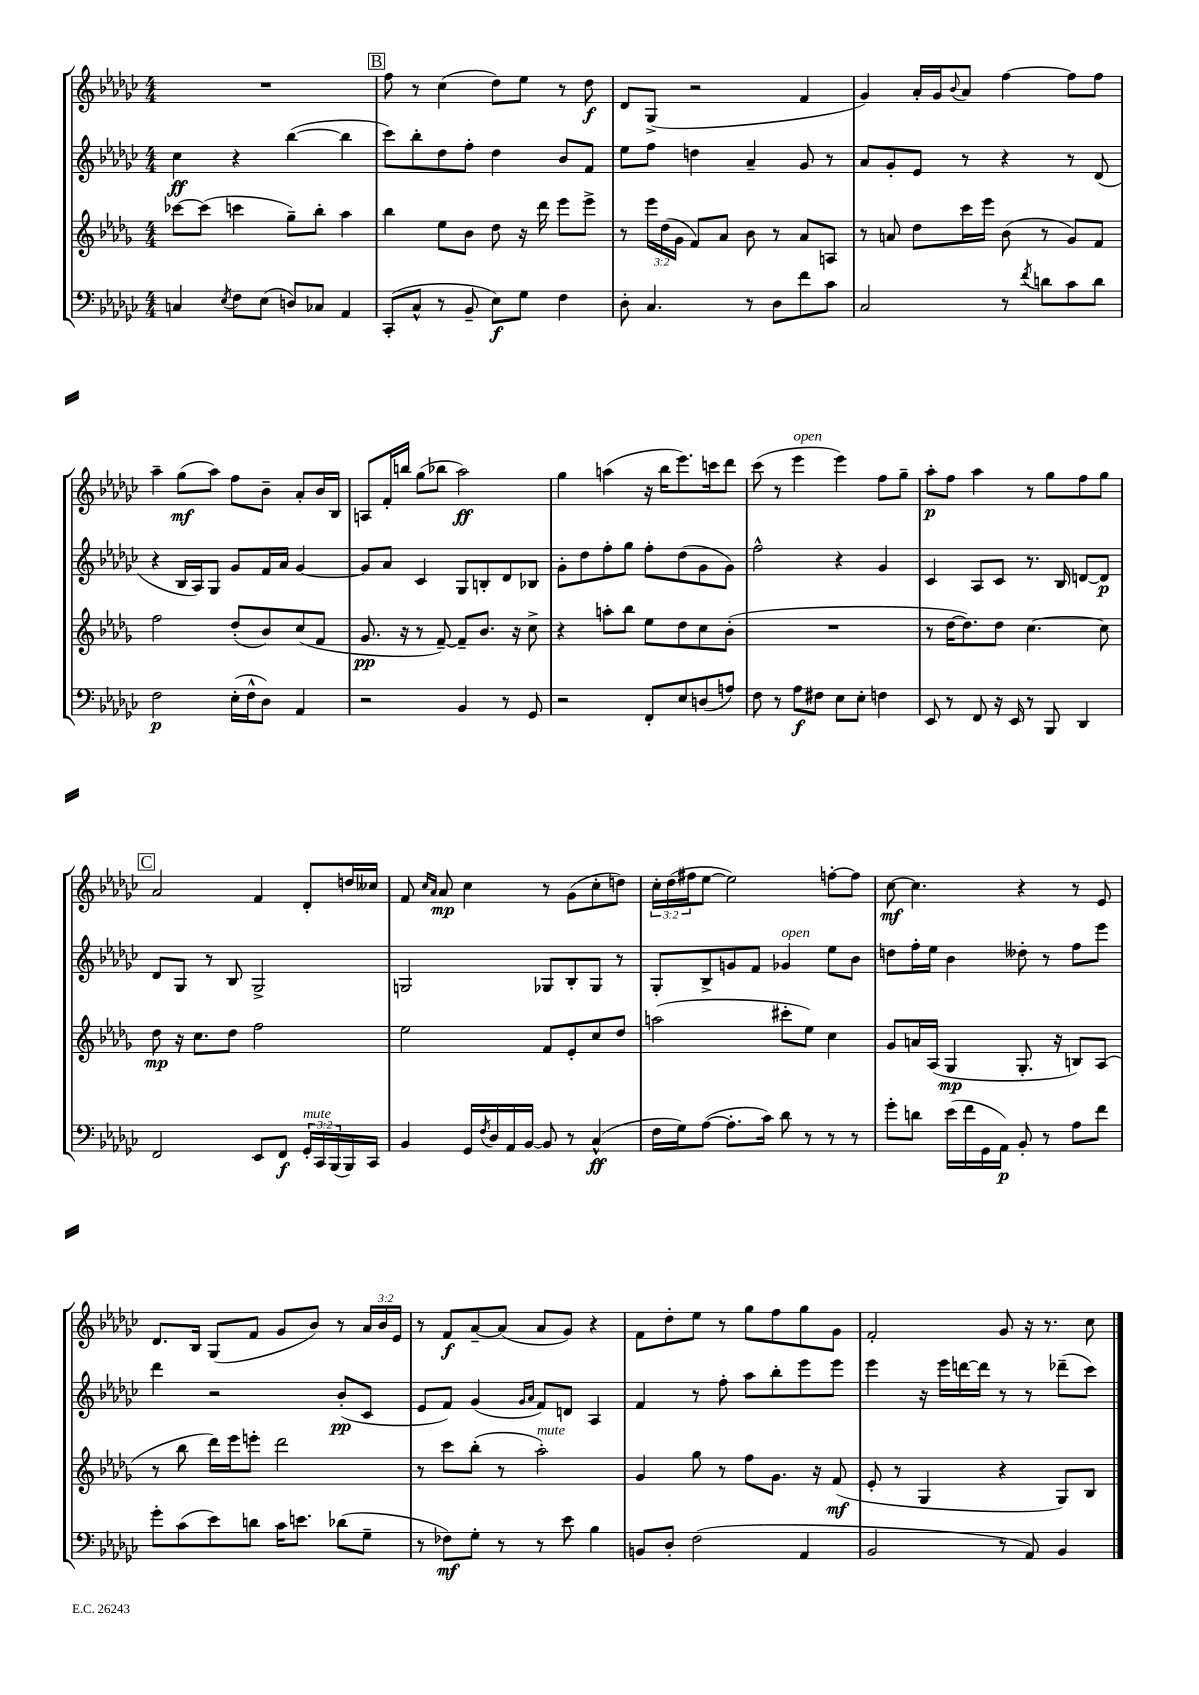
<<
\new StaffGroup <<
\new Staff = "s0" {
    \clef treble \key ges \major \numericTimeSignature \time 4/4 \override Staff.TupletNumber.text = #tuplet-number::calc-fraction-text
    R1 |
    \mark \markup { \box "B" } f''8 r8 ces''4( des''8) ees''8 r8 des''8\f |
    des'8 ges8->( r2 f'4 |
    ges'4) aes'16-. ges'16 \appoggiatura { bes'8 } aes'8 f''4~ f''8 f''8 |
    aes''4-- ges''8\mf( aes''8) f''8 bes'8-- aes'8-. bes'16 bes16 |
    a8 f'16-. b''16 ges''8( bes''8 aes''2\ff) |
    ges''4 a''4( r16 bes''16 ees'''8.) c'''16 des'''8 |
    ces'''8( r8 ees'''4^\markup { \italic "open" } ees'''4) f''8 ges''8-- |
    aes''8-.\p f''8 aes''4 r8 ges''8 f''8 ges''8 |
    \mark \markup { \box "C" } aes'2 f'4 des'8-. d''16 ceses''16 |
    f'8 \grace { ces''16 aes'16 } aes'8\mp ces''4 r8 ges'8( ces''8-. d''8) |
    \tuplet 3/2 { ces''16-. des''16( fis''16 } ees''8~ ees''2) f''8~-. f''8 |
    ces''8~\mf ces''4. r4 r8 ees'8 |
    des'8. bes16 ges8( f'8 ges'8 bes'8) r8 \tuplet 3/2 { aes'16 bes'16 ees'16 } |
    r8 f'8\f aes'8~-- aes'8( aes'8 ges'8) r4 |
    f'8 des''8-. ees''8 r8 ges''8 f''8 ges''8 ges'8 |
    f'2-. ges'8 r16 r8. ces''8 \bar "|." |
}
\new Staff = "s1" {
    \clef treble \key ges \major \numericTimeSignature \time 4/4
    ces''4\ff r4 bes''4~( bes''4 |
    \mark \markup { \box "B" } ces'''8) bes''8-. des''8 f''8-. des''4 bes'8 f'8 |
    ees''8 f''8 d''4 aes'4-- ges'8 r8 |
    aes'8 ges'8-. ees'8 r8 r4 r8 des'8( |
    r4 bes16 aes16) ges8 ges'8 f'16 aes'16 ges'4~ |
    ges'8 aes'8 ces'4 ges8 b8-. des'8 bes8 |
    ges'8-. des''8 f''8-. ges''8 f''8-. des''8( ges'8 ges'8) |
    f''2-^ r4 ges'4 |
    ces'4 aes8 ces'8 r8. bes16 d'8~ d'8\p |
    \mark \markup { \box "C" } des'8 ges8 r8 bes8 ges2-> |
    g2 ges8 bes8-. ges8 r8 |
    ges8-. bes8-> g'8 f'8 ges'4^\markup { \italic "open" } ees''8 bes'8 |
    d''8 f''16-. ees''16 bes'4 deses''8-. r8 f''8 ees'''8 |
    des'''4 r2 bes'8-.\pp( ces'8 |
    ees'8 f'8) ges'4( \grace { ges'16 aes'16 } f'8) d'8 aes4 |
    f'4 r8 f''8-. aes''8 bes''8-. ees'''8 ees'''8 |
    ees'''4 r16 ees'''16 d'''16~ d'''16 r8 r8 des'''8--( ces'''8) \bar "|." |
}
\new Staff = "s2" {
    \clef treble \key des \major \numericTimeSignature \time 4/4 \override Staff.TupletNumber.text = #tuplet-number::calc-fraction-text
    ces'''8~ ces'''8( c'''4 ges''8--) bes''8-. aes''4 |
    \mark \markup { \box "B" } bes''4 ees''8 bes'8 des''8 r16 des'''16 ees'''8 ees'''8-> |
    r8 \tuplet 3/2 { ees'''16 des''16( ges'16 } f'8) aes'8 bes'8 r8 aes'8 a8 |
    r8 a'8 des''8 c'''16 ees'''16 bes'8( r8 ges'8) f'8 |
    f''2 des''8-.( bes'8) c''8( f'8 |
    ges'8.\pp r16 r8 f'8~--) f'8-- bes'8. r16 c''8-> |
    r4 a''8-. bes''8 ees''8 des''8 c''8 bes'8-.( |
    R1 |
    r8 des''16~ des''8.) des''8 c''4.~ c''8 |
    \mark \markup { \box "C" } des''8\mp r16 c''8. des''8 f''2 |
    ees''2 f'8 ees'8-. c''8 des''8 |
    a''2( cis'''8-. ees''8) c''4 |
    ges'8 a'16 aes16( ges4\mp ges8.-. r16 b8) aes8( |
    r8 bes''8 des'''16) ees'''16 e'''8-. des'''2 |
    r8 c'''8 bes''8-.( r8 aes''2-.^\markup { \italic "mute" }) |
    ges'4 ges''8 r8 f''8 ges'8. r16 f'8\mf( |
    ees'8-. r8 ges4 r4 ges8) bes8 \bar "|." |
}
\new Staff = "s3" {
    \clef bass \key ges \major \numericTimeSignature \time 4/4 \override Staff.TupletNumber.text = #tuplet-number::calc-fraction-text
    c4 \acciaccatura { ees8 } f8 ees8( d8) ces8 aes,4 |
    \mark \markup { \box "B" } ces,8-.( ces8-^ r8 bes,8-- ees8\f) ges8 f4 |
    des8-. ces4. r8 des8 f'8 ces'8 |
    ces2 r8 \acciaccatura { f'8 } d'8 ces'8 d'8 |
    f2\p ees16-.( f16-^ des8) aes,4 |
    r2 bes,4 r8 ges,8 |
    r2 f,8-. ees8 d8( a8) |
    f8 r8 aes8\f fis8 ees8 ees8-. f4 |
    ees,8 r8 f,8 r16 ees,16 r8 bes,,8 des,4 |
    \mark \markup { \box "C" } f,2 ees,8 f,8\f \tuplet 3/2 { ges,16-.^\markup { \italic "mute" } ces,16 bes,,16( } bes,,16) ces,16 |
    bes,4 ges,16 \acciaccatura { f8 } des16 aes,16 bes,16~ bes,8 r8 ces4-^\ff( |
    f16 ges16) aes8~( aes8.-. ces'16) des'8 r8 r8 r8 |
    ges'8-. d'8 ees'16( f'16 ges,16 aes,16\p) bes,8-. r8 aes8 f'8 |
    ges'8-. ces'8( ees'8) d'8 ces'16 e'8. des'8( ges8-- |
    r8 fes8\mf) ges8-. r8 r8 ees'8 bes4 |
    b,8 des8-. f2( aes,4 |
    bes,2 r8 aes,8) bes,4 \bar "|." |
}
>>
>>
\layout { \context { \Score \remove "Bar_number_engraver" } }
